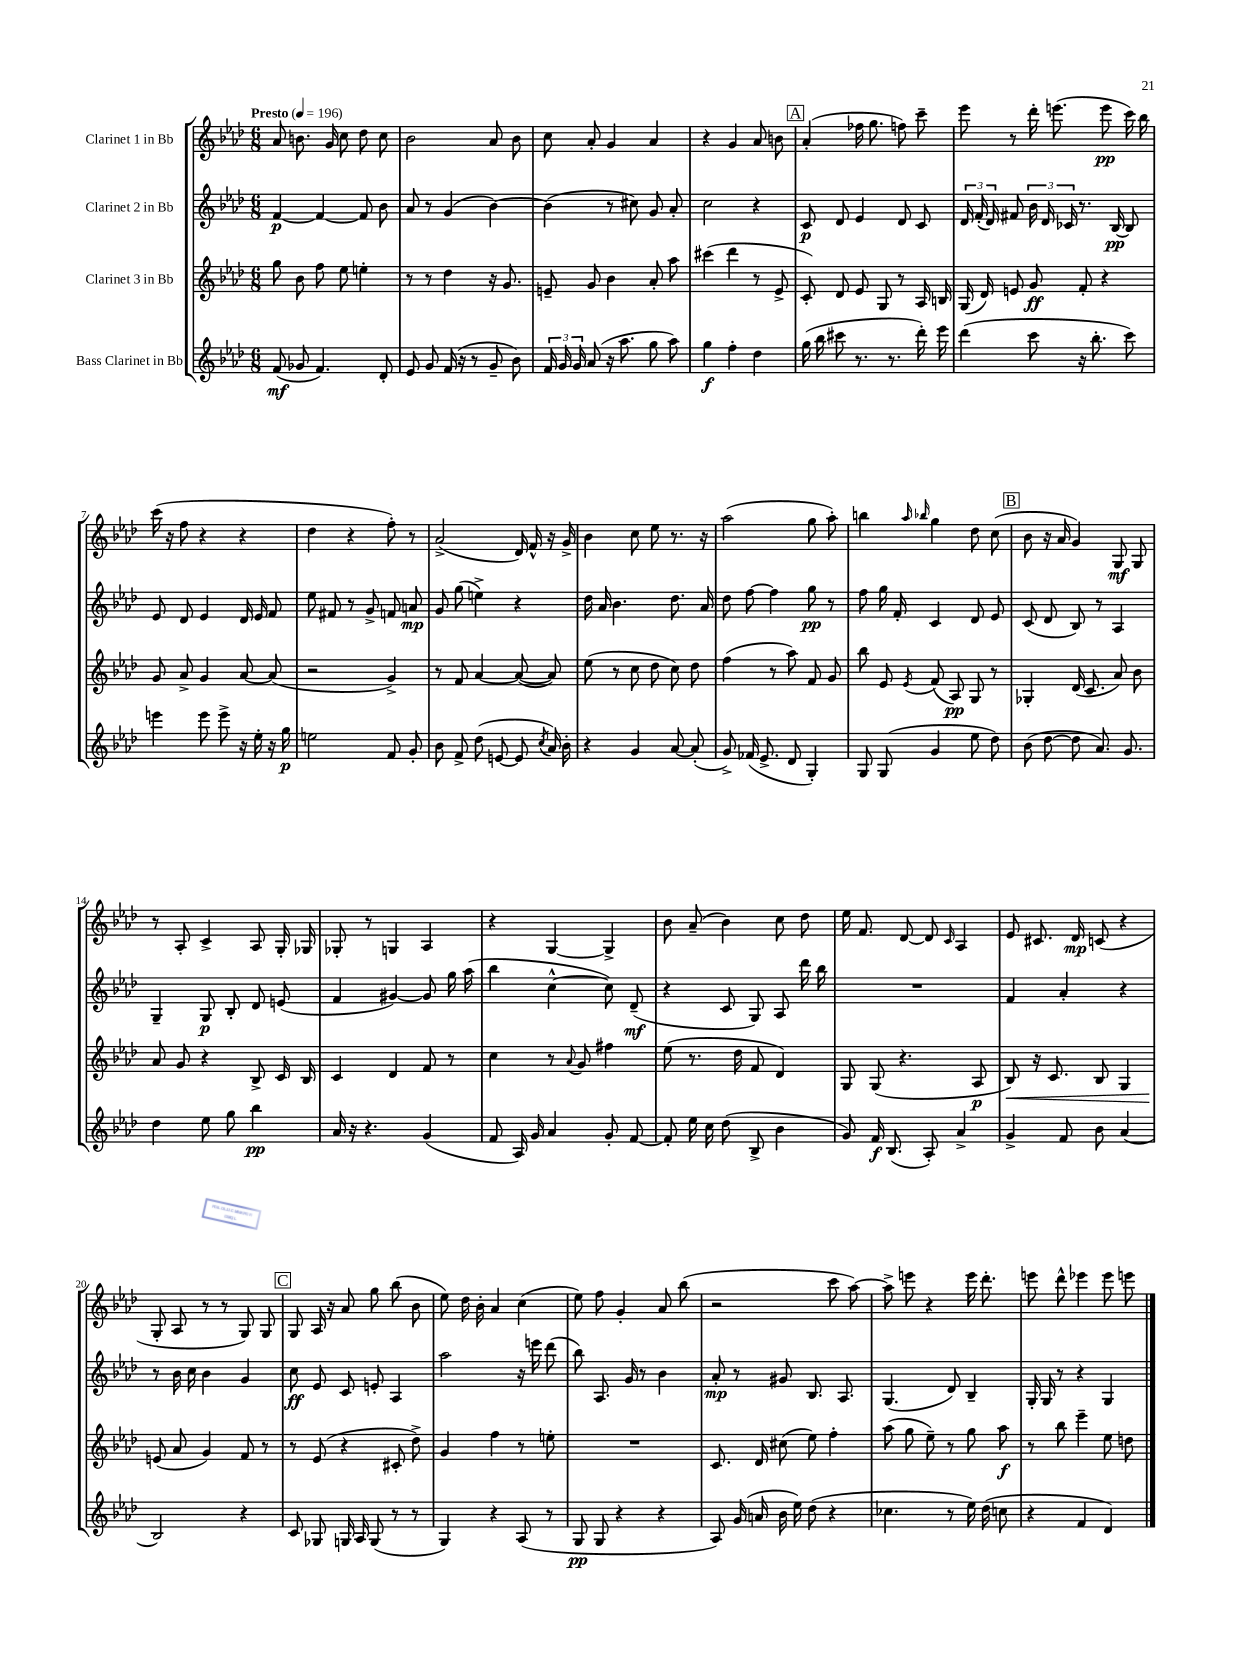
<<
\new StaffGroup <<
\new Staff = "s0" \with { instrumentName = "Clarinet 1 in Bb" } {
    \clef treble \key aes \major \numericTimeSignature \time 6/8 \tempo "Presto" 4 = 196
    \autoBeamOff aes'8 b'8. g'16 c''8 des''8 c''8 |
    bes'2 aes'8 bes'8 |
    c''8 aes'8-. g'4 aes'4 |
    r4 g'4 aes'8 b'8 |
    \mark \markup { \box "A" } aes'4-.( fes''16 g''8. f''8) c'''8-- |
    ees'''8 r8 des'''16-. e'''8.( e'''8\pp c'''16) bes''16 |
    c'''16( r16 f''8 r4 r4 |
    des''4 r4 f''8-.) r8 |
    aes'2->( des'16) f'16-^ r16 g'16-> |
    bes'4 c''8 ees''8 r8. r16 |
    aes''2( g''8 aes''8-.) |
    b''4 \grace { aes''16 bes''16 } g''4 des''8 c''8( |
    \mark \markup { \box "B" } bes'8 r16 aes'16 g'4) g8\mf g8 |
    r8 aes8-. c'4-> aes8 g16-. ges16 |
    ges8-. r8 g4 aes4 |
    r4 g4~ g4-> |
    bes'8 aes'8--( bes'4) c''8 des''8 |
    ees''16 f'8. des'8~ des'8 \grace { c'16 } aes4 |
    ees'8 cis'8. des'16\mp c'8( r4 |
    g8-. aes8 r8 r8 g8) g8 |
    \mark \markup { \box "C" } g8 aes16 r16 aes'8 g''8 bes''8( bes'8 |
    ees''8) des''16 bes'16-. aes'4 c''4( |
    ees''8) f''8 g'4-. aes'8 bes''8( |
    r2 c'''8 aes''8~) |
    aes''8-> e'''8 r4 e'''16 des'''8.-. |
    e'''8 des'''8-^ ees'''4 ees'''8 e'''8 \bar "|." |
}
\new Staff = "s1" \with { instrumentName = "Clarinet 2 in Bb" } {
    \clef treble \key aes \major \numericTimeSignature \time 6/8
    \autoBeamOff f'4~\p f'4~ f'8 bes'8 |
    aes'8 r8 g'4( bes'4~) |
    bes'4( r8 cis''8) g'8 aes'8-. |
    c''2 r4 |
    \mark \markup { \box "A" } c'8\p des'8 ees'4 des'8 c'8 |
    \tuplet 3/2 { des'16 f'16-.( des'16) } fis'8 \tuplet 3/2 { bes'16 des'16 ces'16 } r8. bes16~\pp bes8 |
    ees'8 des'8 ees'4 des'16 ees'16 f'8 |
    ees''8 fis'8 r8 g'8-> f'8 a'8\mp |
    g'8 g''8( e''4->) r4 |
    des''16 aes'16 bes'4. des''8. aes'16 |
    des''8 f''8~ f''4 g''8\pp r8 |
    f''8 g''16 f'16-. c'4 des'8 ees'8 |
    \mark \markup { \box "B" } c'8( des'8 bes8) r8 aes4 |
    g4-- g8\p bes8-. des'8 e'8( |
    f'4 gis'4~) gis'8 g''16 aes''16( |
    bes''4 c''4~-^ c''8) des'8--\mf( |
    r4 c'8 g8) aes8 des'''16 bes''16 |
    R2. |
    f'4 aes'4-. r4 |
    r8 bes'16 c''16 bes'4 g'4 |
    \mark \markup { \box "C" } c''8\ff ees'8 c'8 e'8-. aes4 |
    aes''2 r16 e'''16 des'''8( |
    bes''8) aes8. g'16 r8 bes'4 |
    aes'8-.\mp r8 gis'8 bes8. aes8. |
    g4.( des'8) bes4-- |
    g16-. g16 r8 r4 g4 \bar "|." |
}
\new Staff = "s2" \with { instrumentName = "Clarinet 3 in Bb" } {
    \clef treble \key aes \major \numericTimeSignature \time 6/8
    \autoBeamOff g''8 bes'8 f''8 ees''8 e''4-. |
    r8 r8 des''4 r16 g'8. |
    e'8-- g'8 bes'4 aes'8-. aes''8 |
    cis'''4( des'''4 r8 ees'8-> |
    \mark \markup { \box "A" } c'8-.) des'8 ees'8 g8 r8 aes16 b16 |
    g16( des'16) e'8 g'8\ff f'8-. r4 |
    g'8 aes'8-> g'4 aes'8~ aes'8( |
    r2 g'4->) |
    r8 f'8 aes'4~ aes'8~( aes'8) |
    ees''8( r8 c''8 des''8 c''8) des''8 |
    f''4( r8 aes''8) f'8 g'8 |
    bes''8 ees'8 \acciaccatura { ees'8 } f'8( aes8\pp) g8 r8 |
    \mark \markup { \box "B" } ges4-. des'16( c'8. aes'8) bes'8 |
    aes'8 g'8 r4 bes8-> c'16 bes16 |
    c'4 des'4 f'8 r8 |
    c''4 r8 \appoggiatura { aes'8 } g'8 fis''4 |
    ees''8( r8. des''16 f'8 des'4) |
    g8 g8( r4. aes8\p |
    bes8\<) r16 c'8. bes8 g4 |
    e'8\!( aes'8 g'4) f'8 r8 |
    \mark \markup { \box "C" } r8 ees'8( r4 cis'8-. des''8->) |
    g'4 f''4 r8 e''8-. |
    R2. |
    c'8. des'16 cis''8( ees''8) f''4-. |
    aes''8( g''8 ees''8--) r8 g''8 aes''8\f |
    r8 bes''8 ees'''4-- ees''8 d''8 \bar "|." |
}
\new Staff = "s3" \with { instrumentName = "Bass Clarinet in Bb" } {
    \clef treble \key aes \major \numericTimeSignature \time 6/8
    \autoBeamOff f'8\mf( ges'8 f'4.) des'8-. |
    ees'8 g'8 f'16( r16 r8 g'8-- bes'8) |
    \tuplet 3/2 { f'16 g'16 g'16 } aes'8( r16 aes''8. g''8 aes''8) |
    g''4\f f''4-. des''4 |
    \mark \markup { \box "A" } g''16( bes''16 cis'''8 r8. r8. des'''16-.) ees'''16 |
    des'''4( c'''8 r16 bes''8.-. c'''8) |
    e'''4 e'''8 e'''8-> r16 ees''16-. r16 g''16\p |
    e''2 f'8 g'8-. |
    bes'8 f'8-> des''8( e'8~ e'8 \acciaccatura { c''8 } aes'16) bes'16-. |
    r4 g'4 aes'8~ aes'8-.( |
    g'8->) fes'16( ees'8.-> des'8 g4-.) |
    g8 g8( g'4 ees''8 des''8) |
    \mark \markup { \box "B" } bes'8( des''8~ des''8 aes'8.) g'8. |
    des''4 ees''8 g''8 bes''4\pp |
    aes'16 r16 r4. g'4( |
    f'8 aes16) g'16 aes'4 g'8-. f'8~ |
    f'8-. ees''16 c''16 des''8( bes8-> bes'4 |
    g'8) f'16\f bes8.( aes8-.) aes'4-> |
    g'4-> f'8 bes'8 aes'4( |
    bes2) r4 |
    \mark \markup { \box "C" } c'8 ges8 g16 aes16 g8( r8 r8 |
    g4) r4 aes8( r8 |
    g8\pp g8 r4 r4 |
    aes8) g'16( a'16 bes'16 ees''16) des''8( r4 |
    ces''4. r8 ees''16) des''16( c''8 |
    r4 f'4 des'4) \bar "|." |
}
>>
>>
